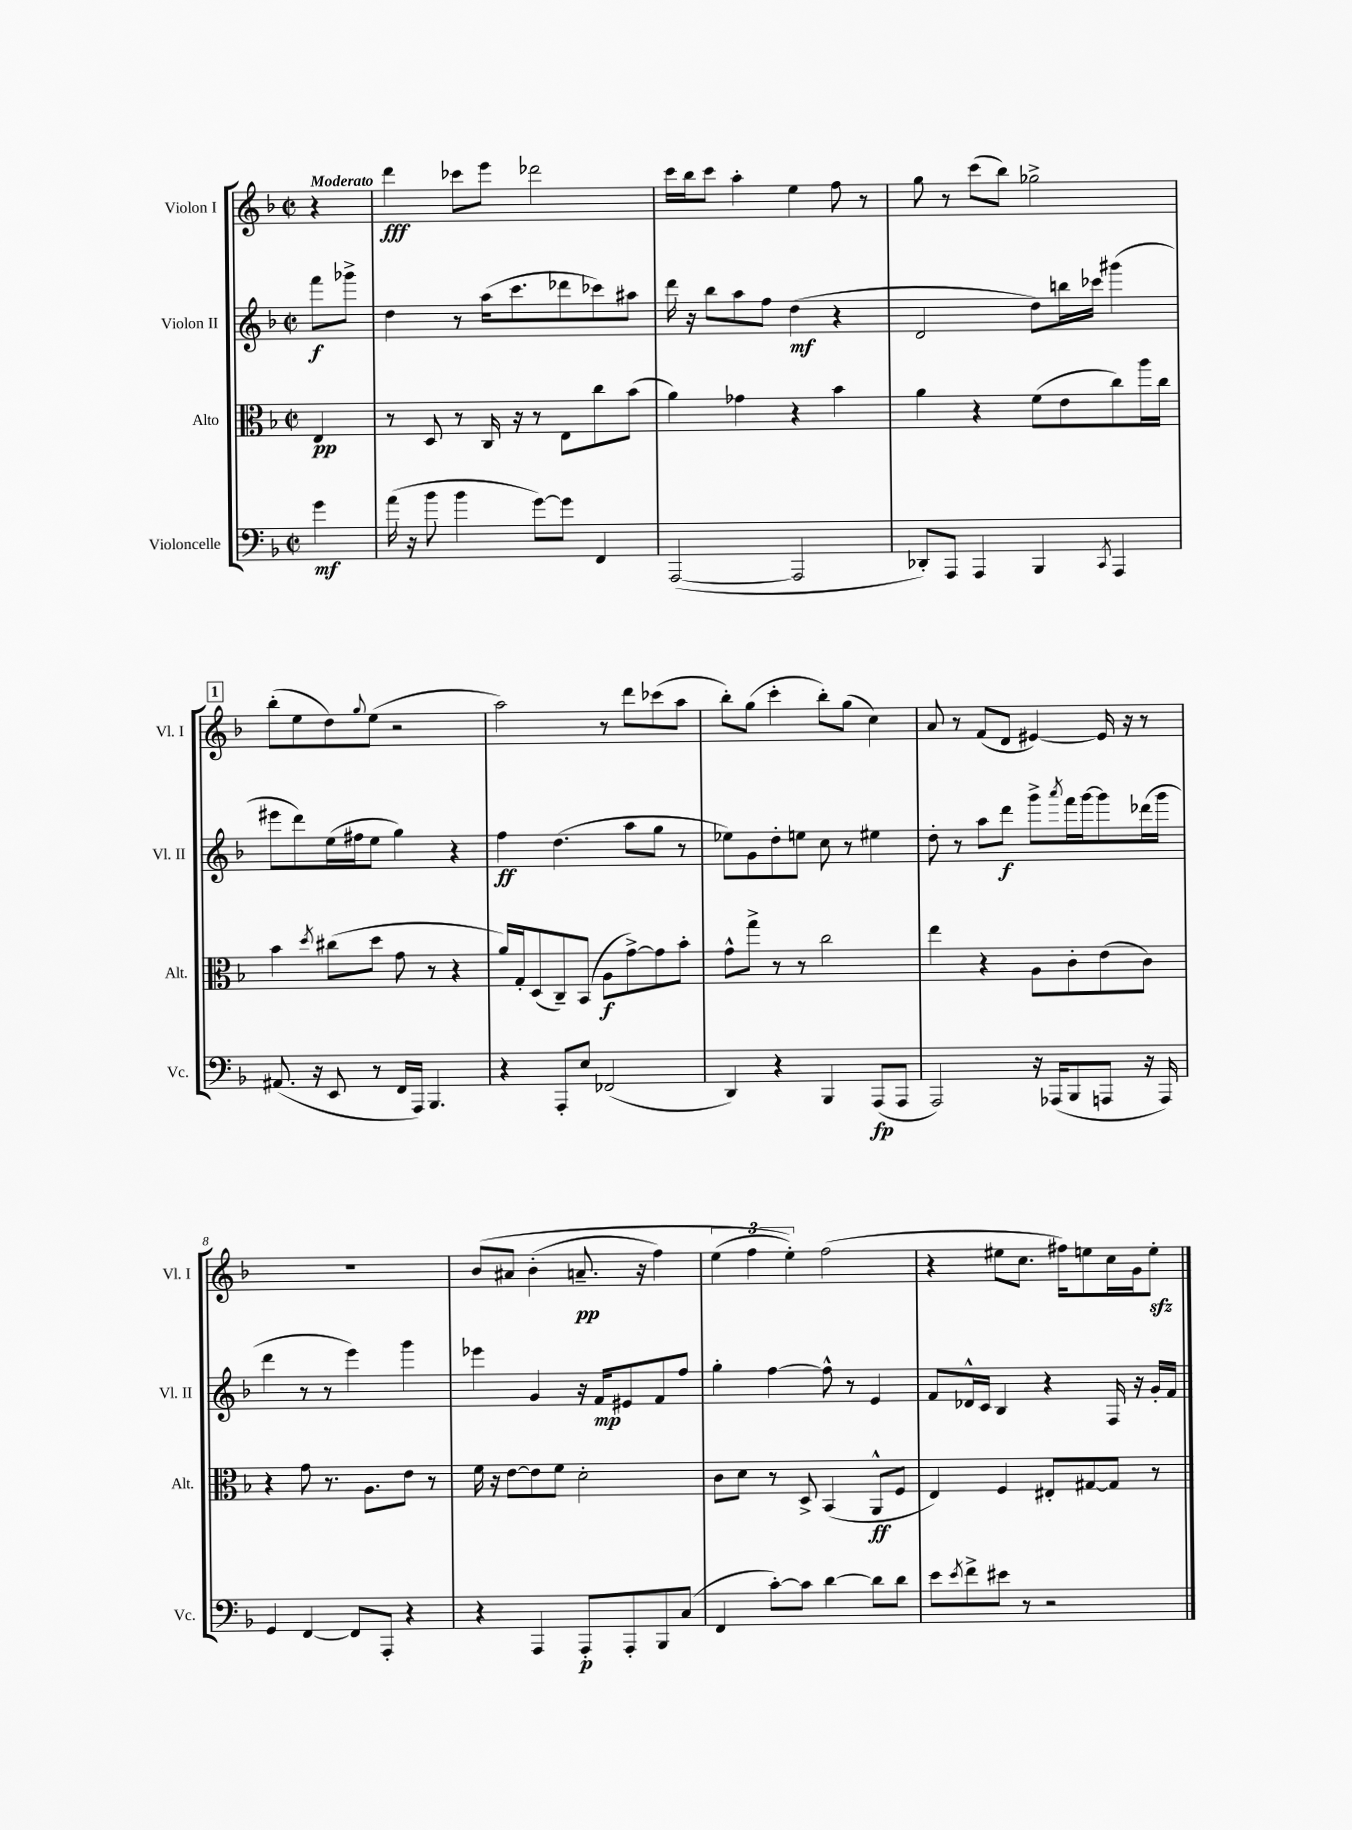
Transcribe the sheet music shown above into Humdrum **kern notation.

**kern	**kern	**kern	**kern
*staff4	*staff3	*staff2	*staff1
*clefF4	*clefC3	*clefG2	*clefG2
*k[b-]	*k[b-]	*k[b-]	*k[b-]
*M2/2	*M2/2	*M2/2	*M2/2
*met(c|)	*met(c|)	*met(c|)	*met(c|)
4g	4E	8fff	4r
.	.	8ggg-^	.
=	=	=	=
(16a	8r	4dd	4ddd
16r	.	.	.
8b-	8D	.	.
4b-	8r	8r	8ccc-
.	16C	(16aa	8eee
.	16r	8.ccc	.
[8g)	8r	.	2ddd-
8g]	8E	8ddd-	.
4FF	8cc	8ccc-)	.
.	(8b-	8aa#	.
=	=	=	=
([2AAA	4a)	16ddd	16ccc
.	.	16r	16bb-
.	.	8bb-	8ccc
.	4g-	8aa	4aa'
.	.	8ff	.
2AAA]	4r	(4dd	4ee
.	4b-	4r	8ff
.	.	.	8r
=	=	=	=
8DD-')	4a	2d	8gg
8AAA	.	.	8r
4AAA	4r	.	(8ccc
.	.	.	8bb-)
4BBB-	(8f	8dd)	2gg-^
.	8e	16bb	.
.	.	16ccc-	.
8qCC	.	.	.
4AAA	8cc)	(4ggg#	.
.	16aa	.	.
.	16cc	.	.
=	=	=	=
(8.AA#	4b-	8eee#	(8bb-'
.	.	8ddd)	8ee
16r	.	.	.
.	8qdd	.	.
8EE	(8cc#	(16ee	8dd)
.	.	16ff#	.
.	.	.	8qqgg
8r	8dd	8ee	(8ee
16FF	8g	4gg)	2r
16AAA)	.	.	.
4.BBB-	8r	.	.
.	4r	4r	.
=	=	=	=
4r	16a)	4ff	2aa)
.	16G'	.	.
.	(8D	.	.
8AAA'	8C~)	(4.dd	.
8E	(8BB-	.	.
(2FF-	8A	.	8r
.	[8g^)	8aa	8ddd
.	8g]	8gg	(8ccc-
.	8b-'	8r	8aa
=	=	=	=
4DD)	8g^^	8ee-)	8bb-')
.	8gg^	8g	(8gg
4r	8r	8dd'	4ccc'
.	8r	8ee	.
4BBB-	2cc	8cc	8bb-')
.	.	8r	(8gg
(8AAA	.	4ee#	4cc)
8AAA	.	.	.
=	=	=	=
2AAA)	4ee	8dd'	8a
.	.	8r	8r
.	4r	8aa	(8f
.	.	8ddd	8d
16r	8A	8ggg^	[4e#)
(16AAA-	.	.	.
.	.	8qaaa	.
8BBB-	8c'	16fff	.
.	.	[16ggg	.
8AAA	(8e	8ggg]	16e#]
.	.	.	16r
16r	8c)	(16ddd-	8r
16AAA)	.	16ggg	.
=	=	=	=
4GG	4r	4ddd	1r
[4FF	8g	8r	.
.	8.r	8r	.
8FF]	.	4eee)	.
.	8.A	.	.
8AAA'	.	.	.
4r	8e	4ggg	.
.	8r	.	.
=	=	=	=
4r	16f	4eee-	&(8b-
.	16r	.	.
.	[8e	.	8a#
4AAA	8e]	4g	(4b-'
.	8f	.	.
8AAA'	2d'	16r	8.a~
.	.	16f	.
8AAA'	.	8e#	.
.	.	.	16r
8BBB-	.	8f	4ff)
(8C	.	8ff	.
=	=	=	=
4FF	8c	4gg'	(6ee
.	8d	.	.
.	.	.	6ff
[8c')	8r	[4ff	.
.	.	.	6ee')&)
8c]	8D^	.	.
[4d	(4BB-	8ff^^]	(2ff
.	.	8r	.
8d]	8AA^^	4e	.
8d	8F	.	.
=	=	=	=
8e	4E)	8f	4r
8qe	.	.	.
8f^	.	16d-^^	.
.	.	16c	.
8e#	4F	4B-	8ee#
8r	.	.	8.cc
2r	8E#'	4r	.
.	.	.	16ff#)
.	[8G#	.	8ee
.	8G#]	16F	16cc
.	.	16r	16g
.	8r	16g'	8ee'
.	.	16f	.
==	==	==	==
*-	*-	*-	*-
